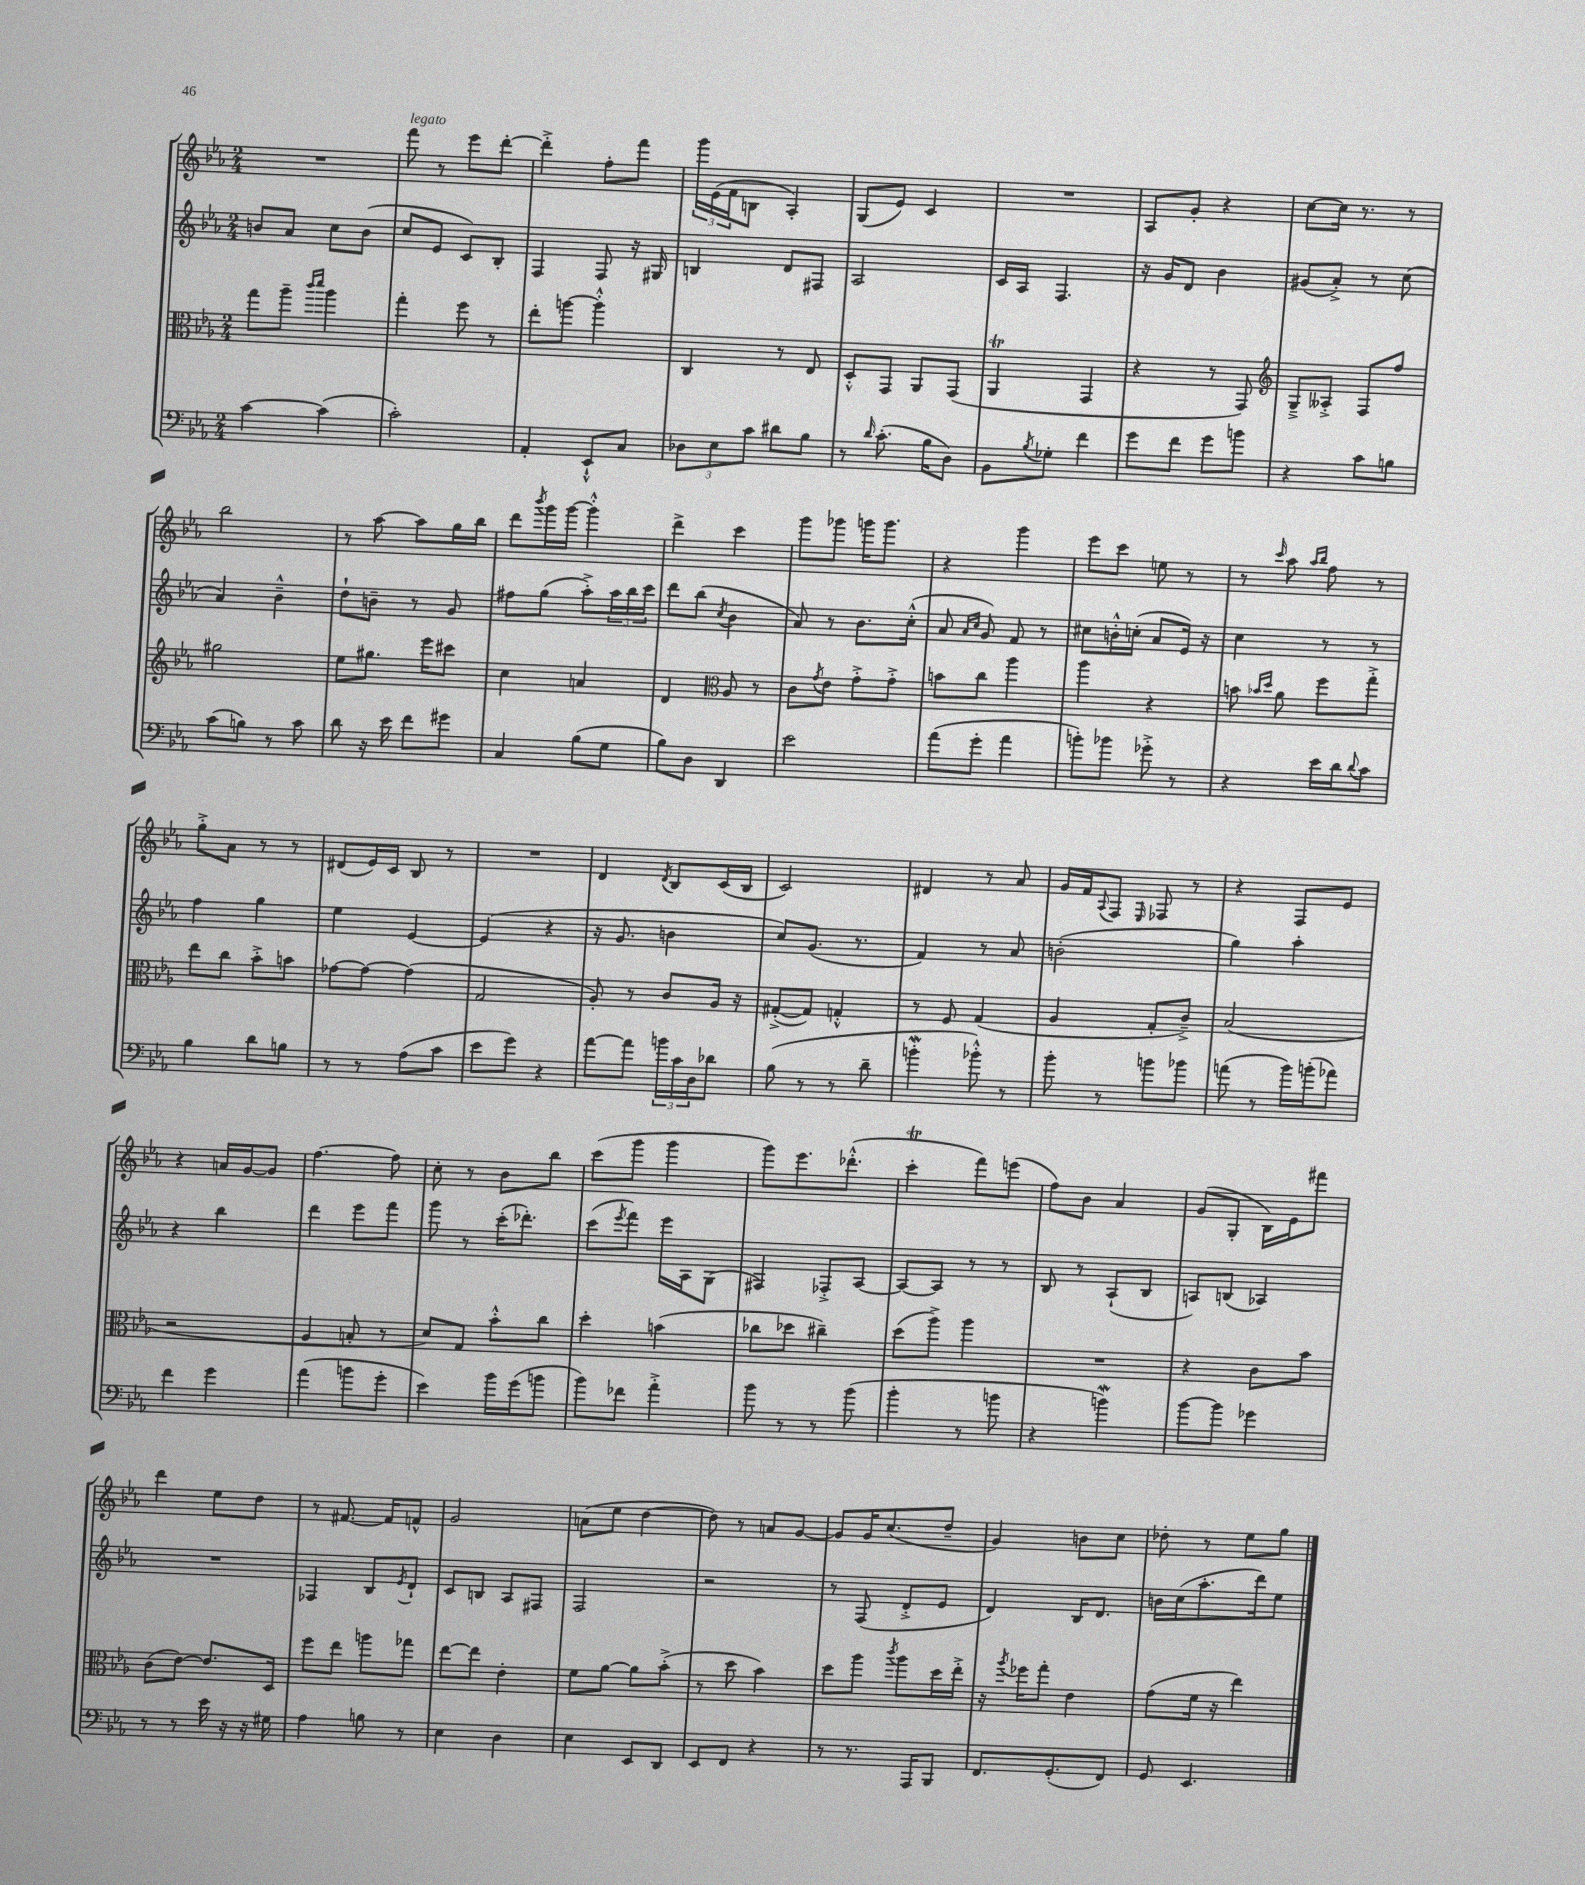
<<
\new StaffGroup <<
\new Staff = "s0" {
    \clef treble \key ees \major \numericTimeSignature \time 2/4
    R2 |
    f'''8^\markup { \italic "legato" } r8 ees'''8 d'''8~-. |
    d'''4-.-> f''8-. f'''8 |
    \tuplet 3/2 { g'''16 ees'16( f'16 } b8 aes4-.) |
    g8( ees'8) c'4 |
    R2 |
    aes8 g'8-. r4 |
    c''8~ c''16 r8. r8 |
    bes''2 |
    r8 aes''8~ aes''8 g''16 bes''16 |
    d'''8 \acciaccatura { bes'''8 } g'''16 g'''16~ g'''4-.-^ |
    d'''4-> c'''4 |
    g'''8 ges'''8 g'''16 g'''8. |
    r4 g'''4 |
    ees'''8 c'''8 e''8 r8 |
    r8 \grace { c'''16 } aes''8 \grace { aes''16 bes''16 } f''8 r8 |
    g''8-.-> aes'8 r8 r8 |
    dis'8( ees'16) c'16 bes8 r8 |
    R2 |
    d'4 \acciaccatura { d'8 } bes8 c'16( bes16 |
    c'2) |
    dis'4 r8 aes'8 |
    g'16 f'16 \appoggiatura { aes8 } f8 \grace { ees16 } fes8 r8 |
    r4 f8 ees'8 |
    r4 a'16 g'16~ g'8 |
    f''4.~ f''8 |
    c''8-. r8 bes'8 bes''8 |
    c'''8( g'''8 g'''4 |
    g'''8) ees'''8. des'''8.-.-^( |
    c'''4-.\trill f'''8) e'''8( |
    f''8) bes'8 aes'4 |
    g'8( g8-. bes16) ees'16 fis'''8 |
    d'''4 ees''8 d''8 |
    r8 fis'8.~ fis'16 f'8-^ |
    g'2 |
    a'8( ees''8 d''4~ |
    d''8) r8 a'8 g'8~ |
    g'8 g'16 c''8.( d''8-- |
    g'4) b'8 c''8 |
    des''8-. r8 ees''8 g''8 \bar "|." |
}
\new Staff = "s1" {
    \clef treble \key ees \major \numericTimeSignature \time 2/4
    b'8 aes'8 c''8 b'8( |
    c''8 ees'8 c'8) bes8-. |
    f4 f8 r16 gis16 |
    b4 d'8 fis8 |
    aes2 |
    c'16 aes16 f4. |
    r16 g'16 d'8 bes'4 |
    gis'8( aes'8-.->) r8 c''8( |
    aes'4) bes'4---^ |
    d''8-! b'8-- r8 g'8 |
    fis''8 g''8( aes''8-.->) \tuplet 3/2 { aes''16 bes''16 c'''16 } |
    d'''8 bes''8( \acciaccatura { c''8 } bes'4 |
    aes'8) r8 bes'8. c''16-.-^( |
    aes'8 \grace { aes'16 c''16 } g'8) f'8 r8 |
    cis''8 b'16-.-^ c''16-.( aes'8 ees'16) r16 |
    c''4 r8 r8 |
    f''4 g''4 |
    ees''4 ees'4~ |
    ees'4( r4 |
    r16 g'8. b'4 |
    c''8) g'8.( r8. |
    f'4) r8 aes'8 |
    b'2-.( |
    g''4) aes''4-. |
    r4 bes''4 |
    d'''4 ees'''8 f'''8 |
    g'''8 r8 c'''16-.( des'''8.-.) |
    c'''8( \acciaccatura { ees'''8 } f'''8) ees'''16 aes16 g8( |
    fis4) fes8-.-> aes8~ |
    aes8~ aes8 r8 r8 |
    bes8 r8 aes8-!( bes8 |
    a8) b8( aes4) |
    R2 |
    fes4 bes8 \acciaccatura { ees'8 } d'8-! |
    c'8 b8 aes8 fis8 |
    f2 |
    r2 |
    r8 f8( d'8-.-> ees'8 |
    d'4) bes16 d'8. |
    b'16 c''16( aes''8.-. d'''16) ees''8 \bar "|." |
}
\new Staff = "s2" {
    \clef alto \key ees \major \numericTimeSignature \time 2/4
    g''8 aes''8-- \grace { c'''16 d'''16 } aes''4 |
    g''4-. f''8 r8 |
    ees''8-. a''8~ a''4-.-^ |
    c4 r8 ees8 |
    d8-.-^ g,8 aes,8 g,8( |
    aes,4\trill g,4 |
    r4 r8 g,8) |
    \clef treble g8---> aeses8-.-> f8 f''8 |
    gis''2 |
    ees''8 gis''8. ees'''16 cis'''8 |
    c''4 a'4 |
    d'4 \clef alto aes8 r8 |
    c'8 \acciaccatura { g'8 } ees'8 g'8-.-> g'8-.-> |
    b'8 c''8 aes''4 |
    aes''4 r4 |
    b'8 \grace { bes'16 d''16 } aes'8 f''8 g''8-.-> |
    ees''8 c''8 bes'8-.-> b'8 |
    ges'8~ ges'8~ ges'4( |
    g2 |
    aes8-.) r8 c'8 aes16 r16 |
    gis8~-.->( gis8) g4-.-^ |
    r8 f8 g4( |
    aes4 g8-. c'8--->) |
    bes2( |
    r2 |
    aes4 b8-. r8 |
    d'8) g8 bes'8-.-^ c''8 |
    d''4-. b'4( |
    ces''8 des''8 cis''4--) |
    d''8( aes''8->) aes''4 |
    R2 |
    r4 c'8 bes'8 |
    c'8( ees'8~) ees'8. d16 |
    f''8 ees''8 a''8 ges''8 |
    ees''8~ ees''8 ees'4-. |
    f'8 aes'8~ aes'8 bes'8-.->( |
    r8 d''8 bes'4) |
    d''8 aes''8 \acciaccatura { c'''8 } aes''8 d''16 ees''16-.-> |
    r16 \acciaccatura { aes''8 } fes''16 g''8-. ees'4 |
    g'8( f'16 r16 ees''4) \bar "|." |
}
\new Staff = "s3" {
    \clef bass \key ees \major \numericTimeSignature \time 2/4
    c'4~ c'4( |
    c'2-.) |
    aes,4-. ees,8-!-^ c8 |
    \tuplet 3/2 { des8 ees8 c'8 } dis'8 bes8 |
    r8 \grace { d'16 } c'8.-.( bes16 d8) |
    bes,8 \acciaccatura { bes8 } ges8-. f'4 |
    g'8 f'8 g'8 b'8 |
    r4 c'8 b8 |
    c'8( b8) r8 c'8 |
    d'8 r16 ees'16 f'8 gis'8 |
    c4 bes8( g8 |
    bes8) d8 d,4 |
    ees'2 |
    aes'8( g'8-. aes'4 |
    b'8-.) bes'8 ges'8-.-> r8 |
    r4 ees'16 d'16 \appoggiatura { d'8 } c'8 |
    bes4 d'8 b8 |
    r8 r8 aes8( c'8 |
    ees'8 g'8) r4 |
    aes'8~ aes'8 \tuplet 3/2 { b'16 c'16 d16 } des'8 |
    bes8( r8 r8 d'8-- |
    b'4-.\mordent bes'8-.-^) r8 |
    bes'8-. r8 b'8 bes'8 |
    a'8( r8 bes'16) b'16-.( aes'8) |
    f'4 g'4 |
    aes'4( b'8 g'8-. |
    ees'4) bes'16 g'16( b'8 |
    bes'8) fes'8 aes'4-.-> |
    bes'8 r8 r8 bes'8( |
    bes'4-. r8 b'8 |
    r4 b'4\mordent) |
    bes'8~ bes'8 ges'4 |
    r8 r8 ees'16 r16 r16 gis16 |
    aes4 b8 r8 |
    ees4 d4 |
    ees4 ees,8 d,8 |
    ees,8 f,8 r4 |
    r8 r8. aes,,16 bes,,8 |
    f,8. g,8.-.( f,8) |
    g,8 ees,4. \bar "|." |
}
>>
>>
\layout { \context { \Score \remove "Bar_number_engraver" } }
